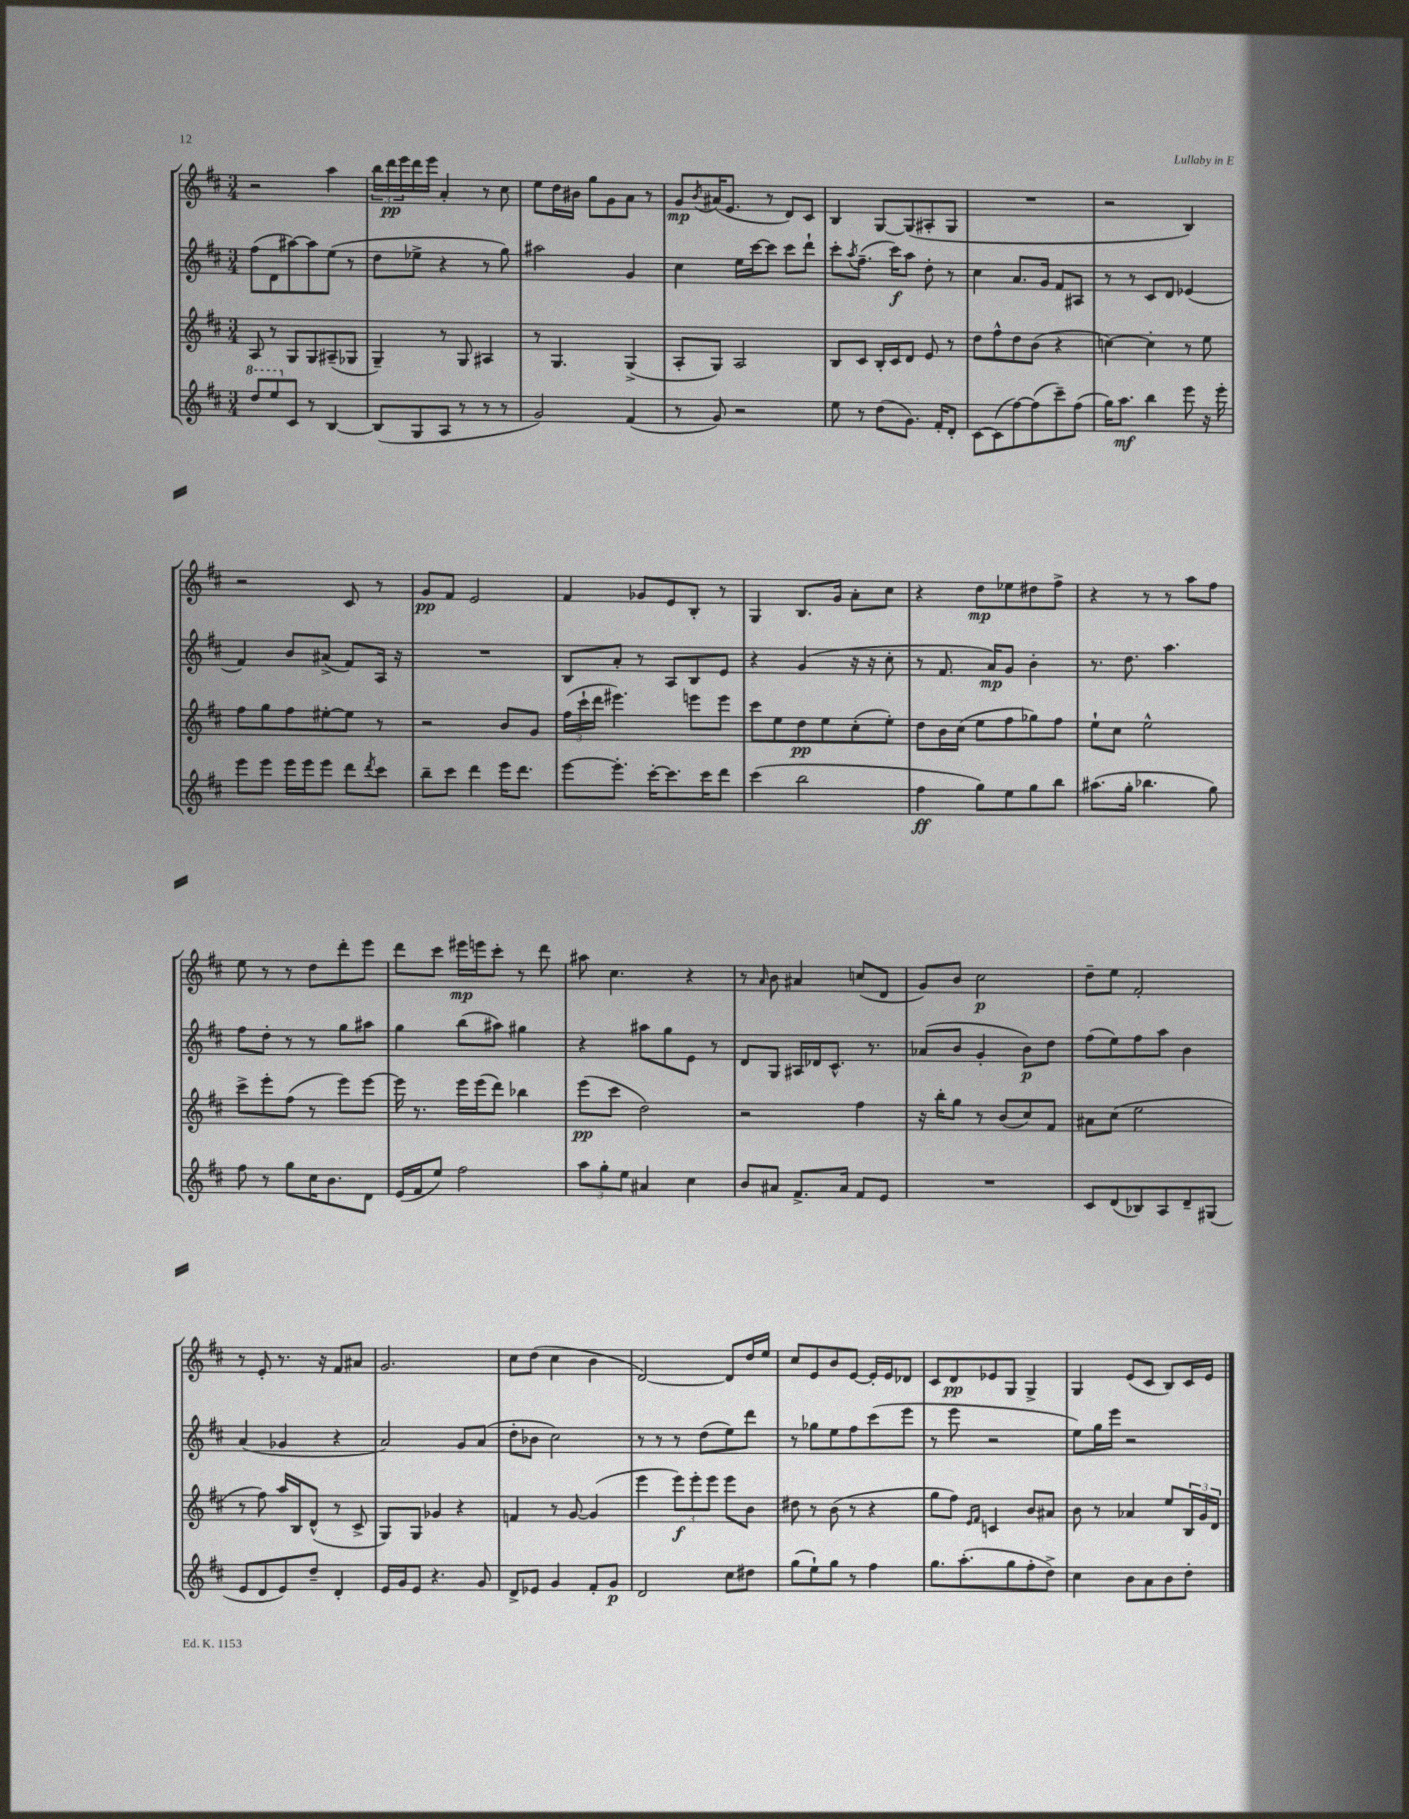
<<
\new StaffGroup <<
\new Staff = "s0" {
    \clef treble \key d \major \numericTimeSignature \time 3/4
    r2 a''4 |
    \tuplet 3/2 { b''16 d'''16\pp e'''16 } d'''16 e'''16 a'4-. r8 cis''8 |
    e''8 d''16 bis'16 g''8 g'8 a'8 r8 |
    g'8\mp \acciaccatura { b'8 } ais'16( e'8. r8 d'8) cis'8 |
    b4 g8~ g8( ais8-. g8 |
    R2. |
    r2 b4) |
    r2 cis'8 r8 |
    g'8\pp fis'8 e'2 |
    fis'4 ges'8 e'8 b8-. r8 |
    g4 b8. g'16 a'8-. cis''8 |
    r4 d''8\mp ees''8 dis''8 fis''8-> |
    r4 r8 r8 a''8 fis''8 |
    e''8 r8 r8 d''8 d'''8-. e'''8 |
    d'''8 cis'''8 eis'''16\mp e'''16 cis'''8-. r8 d'''8 |
    ais''8 cis''4. r4 |
    r8 \grace { a'16 } b'8 ais'4 c''8( d'8 |
    g'8) b'8 cis''2\p |
    d''8-- e''8 fis'2-. |
    r8 e'8-. r8. r16 fis'8 ais'8 |
    g'2. |
    cis''8 d''8( cis''4 b'4 |
    d'2~) d'8 d''16 e''16 |
    cis''8 e'8 b'8 e'8~ e'16-. e'16 des'8 |
    cis'8 d'8\pp ees'8 g8 g4-> |
    g4 e'8( cis'8 b8) cis'16 e'16 \bar "|." |
}
\new Staff = "s1" {
    \clef treble \key d \major \numericTimeSignature \time 3/4
    fis''8( d'8 ais''8~) ais''8 e''8( r8 |
    d''8 ees''8-> r4 r8 g''8) |
    ais''2 g'4 |
    cis''4 e''16 cis'''16~ cis'''8 cis'''8 d'''8-! |
    cis'''8-. \acciaccatura { a''8 } fis''8.--( cis'''16\f) a''8 d''8-. r8 |
    cis''4 a'8. g'16 fis'8 ais8 |
    r8 r8 cis'8 d'8 ees'4( |
    fis'4) b'8 ais'8->( fis'8) a16 r16 |
    R2. |
    b8 a'8-. r8 a8 b8 e'8 |
    r4 g'4( r16 r16 cis''8-. |
    r8 fis'8. a'16\mp) g'8 b'4-. |
    r8. d''8. a''4. |
    fis''8 d''8-. r8 r8 g''8 ais''8 |
    g''4 b''8( ais''8) gis''4 |
    r4 ais''8 g''8 e'8 r8 |
    d'8 g8 ais16 des'16 cis'8.-^ r8. |
    aes'8( b'8 g'4-. b'8\p) d''8 |
    fis''8( e''8) fis''8 a''8 b'4 |
    a'4( ges'4 r4 |
    a'2) g'8 a'8( |
    d''8-. bes'8 cis''2) |
    r8 r8 r8 d''8( e''8) d'''8 |
    r8 ges''8 e''8 fis''8 cis'''8( e'''8 |
    r8 e'''8 r2 |
    e''8) g''16 e'''16 r2 \bar "|." |
}
\new Staff = "s2" {
    \clef treble \key d \major \numericTimeSignature \time 3/4
    a8 r8 g8 g8 ais8--( ges8 |
    g4--) r8 g8 ais4 |
    r8 g4. g4->( |
    a8-. g8) a2 |
    b8 cis'8 b16-. cis'16 d'8 e'8 r8 |
    d''8 fis''8-^ d''8 b'8( r4 |
    c''4~) c''4-. r8 e''8 |
    fis''8 g''8 fis''8 eis''8~-. eis''8 r8 |
    r2 b'8 g'8 |
    \tuplet 3/2 { fis''16( cis'''16-! d'''16 } eis'''4.) e'''8 e'''8 |
    cis'''8 e''8 d''8\pp e''8 cis''8-.( e''8-.) |
    d''8 b'16 cis''16( e''8 fis''8 ges''8) fis''8 |
    e''8-! cis''8 e''2-^ |
    cis'''8-> e'''8-. fis''8( r8 e'''8) e'''8~ |
    e'''16 r8. e'''16 e'''16( d'''8) bes''4 |
    e'''8\pp( cis'''8 d''2) |
    r2 fis''4 |
    r16 b''16-. g''8 r8 b'8( cis''8) fis'8 |
    ais'8 cis''8( e''2 |
    r8 fis''8) a''16 b16 d'8-^( r8 cis'8-> |
    g8) g8 ges'4 r4 |
    f'4 r8 g'8~ g'4( |
    e'''4 \tuplet 3/2 { e'''8\f) e'''8-. e'''8 } e'''8 b'8 |
    dis''8 r8 b'8( r8 r4 |
    g''8 fis''8) \grace { e'16 fis'16 } c'4 b'8 ais'8 |
    b'8 r8 aes'4 e''8 \tuplet 3/2 { b16 g'16 d'16 } \bar "|." |
}
\new Staff = "s3" {
    \clef treble \key d \major \numericTimeSignature \time 3/4
    \ottava #1 d'''8 e'''8 \ottava #0 cis'8 r8 b4~ |
    b8( g8 a8 r8 r8 r8 |
    g'2) fis'4( |
    r8 g'8) r2 |
    e''8 r8 d''8( g'8.) fis'16-. d'8-. |
    cis'8~ cis'8( fis''8~) fis''8( cis'''8--) fis''8( |
    g''16) a''8.\mf b''4 e'''8 r16 e'''16-. |
    e'''8 e'''8 e'''16 e'''16 e'''8 d'''8 \acciaccatura { d'''8 } cis'''8 |
    b''8-- cis'''8 d'''4 e'''16 d'''8. |
    e'''8~ e'''8.-. cis'''16~-. cis'''8. cis'''16 d'''8 |
    cis'''4( b''2 |
    fis''4\ff g''8) e''8 g''8 b''8 |
    ais''8.( g''16-. bes''4. g''8) |
    fis''8 r8 g''8 cis''16 b'8. d'8 |
    e'16( fis'16 e''8) fis''2 |
    \tuplet 3/2 { a''8 g''8-. e''8 } ais'4 cis''4 |
    b'8 ais'8 fis'8.-> ais'16 fis'8 e'8 |
    R2. |
    cis'8 d'8( bes8) a8 d'8-- gis8( |
    e'8 d'8 e'8) d''8-- d'4-. |
    e'16 g'16 e'8 r4. g'8 |
    d'8-> ees'8 g'4 fis'8-. g'8\p |
    d'2 cis''8 dis''8 |
    g''8( e''8-!) g''8 r8 fis''4 |
    g''8. a''8.-.( g''8 fis''8-. d''8->) |
    cis''4 b'8 a'8 b'8 d''8-. \bar "|." |
}
>>
>>
\layout { \context { \Score \remove "Bar_number_engraver" } }
